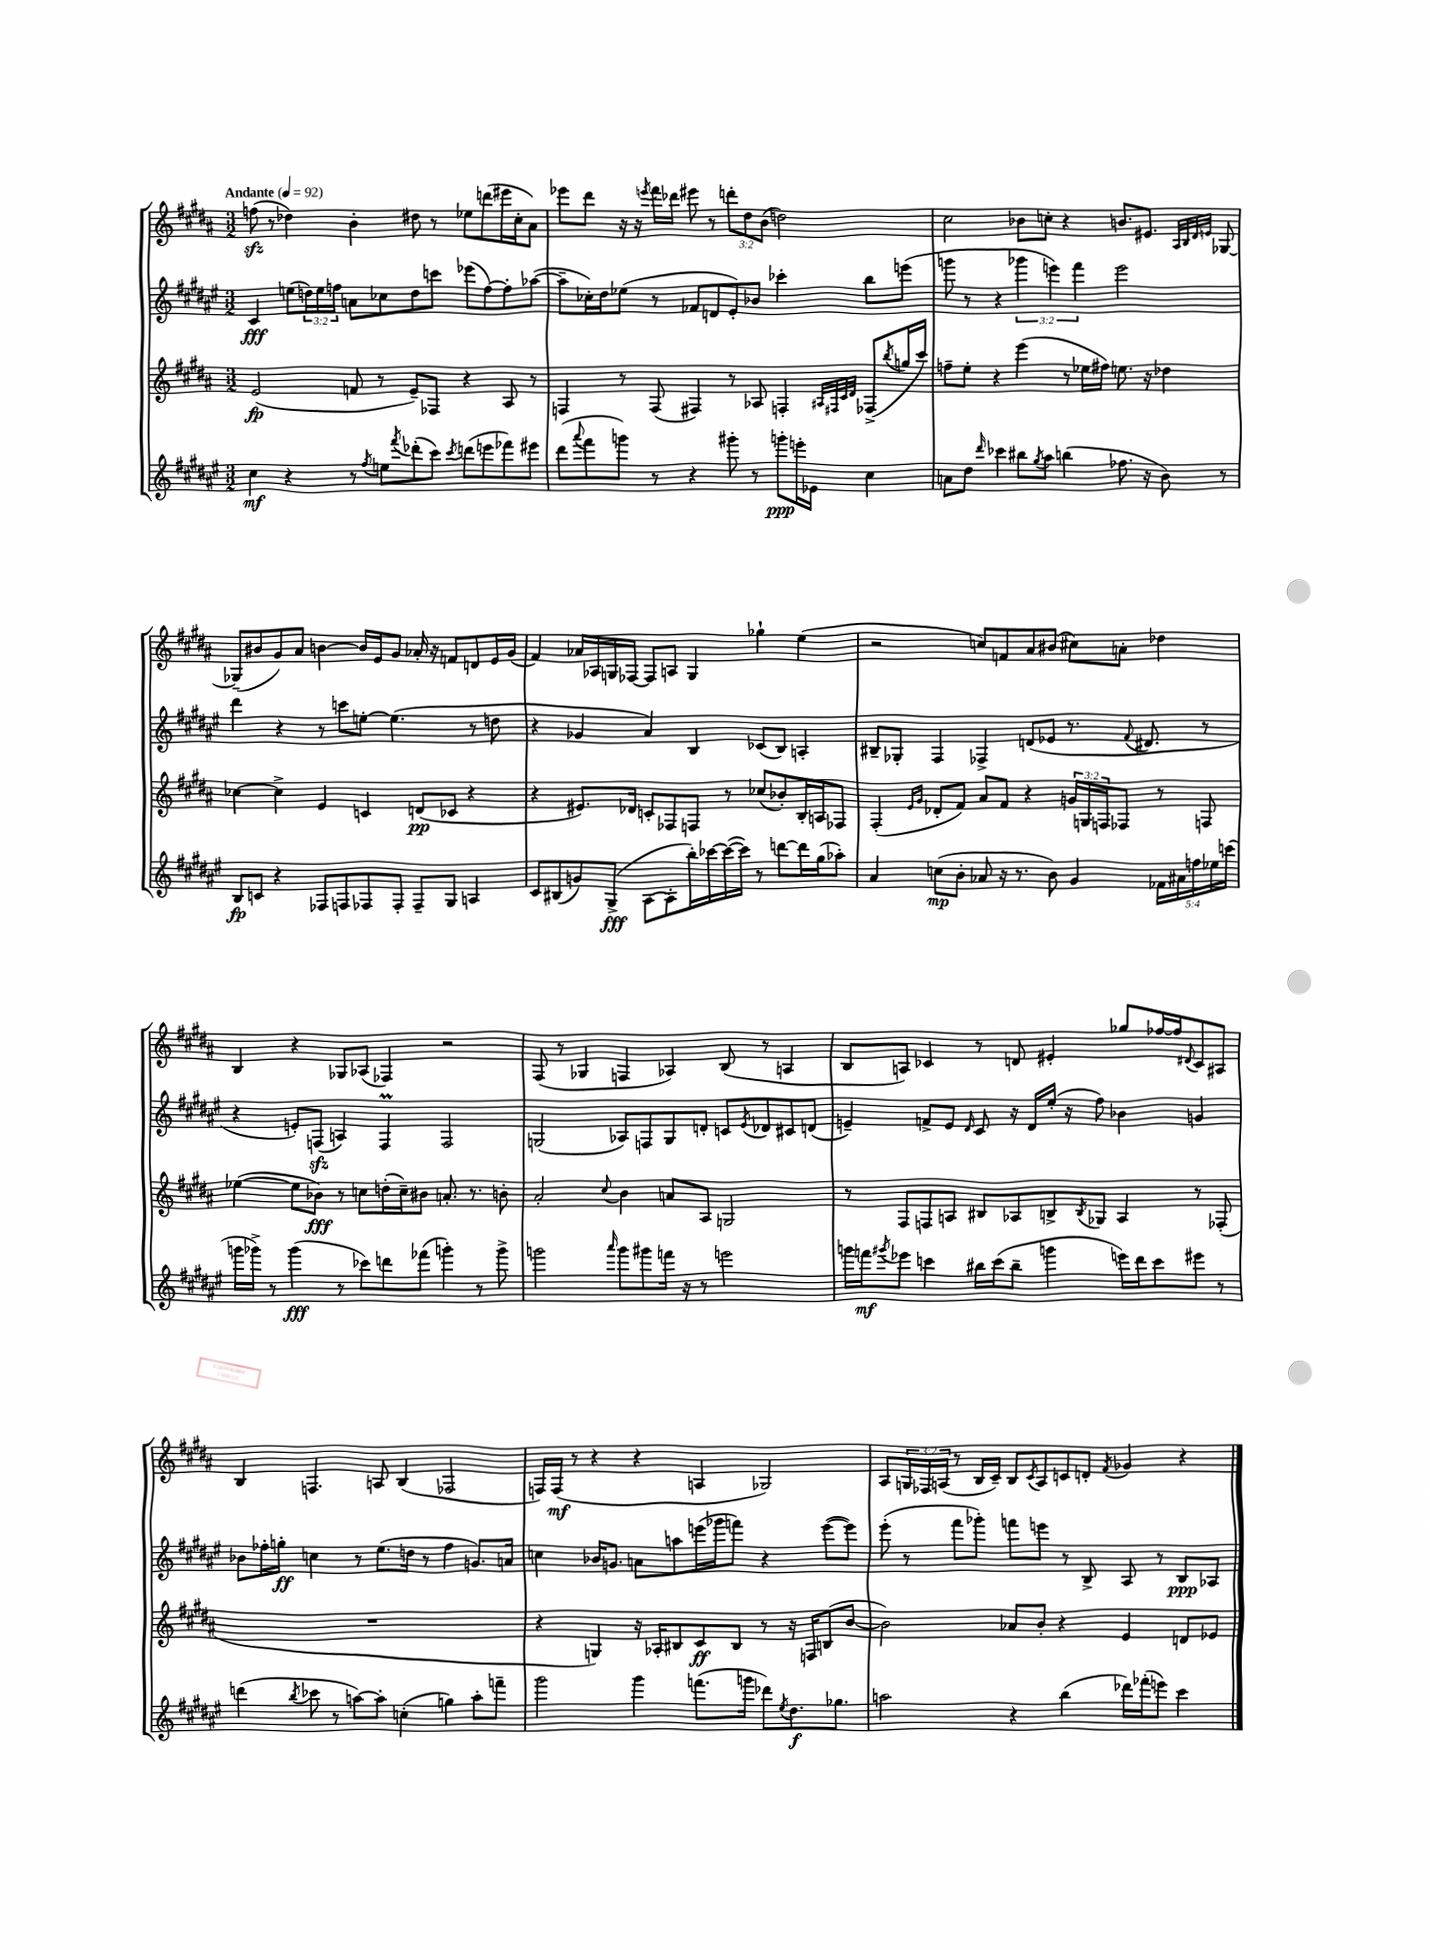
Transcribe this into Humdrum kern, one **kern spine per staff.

**kern	**dynam	**kern	**dynam	**kern	**dynam	**kern	**dynam
*part4	*part4	*part3	*part3	*part2	*part2	*part1	*part1
*staff4	*staff4	*staff3	*staff3	*staff2	*staff2	*staff1	*staff1
*clefG2	*	*clefG2	*	*clefG2	*	*clefG2	*
*k[f#c#g#d#a#e#]	*	*k[f#c#g#d#a#]	*	*k[f#c#g#d#a#e#]	*	*k[f#c#g#d#a#]	*
*M3/2	*	*M3/2	*	*M3/2	*	*M3/2	*
*MM92	*	*MM92	*	*MM92	*	*MM92	*
=1	=1	=1	=1	=1	=1	=1	=1
!	!	!	!	!	!	!LO:TX:a:B:t=Andante	!
4cc#\	mf	(2e/	fp	4c#/	fff	(8ffnzz\	.
.	.	.	.	.	.	8r	.
4r	.	.	.	(8een\L	.	4dd-X\)	.
.	.	.	.	24ddn\L)	.	.	.
.	.	.	.	24ee\	.	.	.
.	.	.	.	24ffn\JJ	.	.	.
8r	.	8fn/	.	8an\L	.	4b'\	.
8qff#/	.	.	.	.	.	.	.
8een\L	.	8r	.	8cc-X\	.	.	.
8qfff#/	.	.	.	.	.	.	.
(8ddd-X'\	.	8e~/L)	.	8dd\	.	8dd#X\	.
8ccc#\J)	.	8F-X/J	.	8cccn\J	.	8r	.
8qccc#/	.	.	.	.	.	.	.
(8dddn\L	.	4r	.	(8eee-X\L	.	8ee-X\L	.
8eeen\	.	.	.	[8ff\)	.	(8dddn\	.
8fff-X\)	.	8A#/	.	8ff'\]	.	16eee#X\L	.
.	.	.	.	.	.	16cc#'\J	.
8eee#X\J	.	8r	.	([8aa-X\J	.	8a#\J)	.
=2	=2	=2	=2	=2	=2	=2	=2
(8ddd#\L	.	4Fn/	.	8aa-~\L]	.	8eee-X\L	.
8qqaaa#/	.	.	.	.	.	.	.
8fff#\	.	.	.	16cc-X'\L)	.	8ddd#\J	.
.	.	.	.	16dd#\J	.	.	.
8gggn\J)	.	8r	.	(8ee-X\J	.	16r	.
.	.	.	.	.	.	16r	.
.	.	.	.	.	.	8qeeen/	.
8r	.	(8F/	.	8r	.	16fff#\LL	.
.	.	.	.	.	.	16ddd-X\JJ	.
4r	.	4F#X/)	.	8f-X/L	.	8eee#X\	.
.	.	.	.	8dn/	.	8r	.
8ggg#X'\	.	8r	.	8e#'/)	.	12dddn'\L	.
.	.	.	.	.	.	12dd#\	.
8r	.	8A-X/	.	8b-X/J	.	.	.
.	.	.	.	.	.	(12b\J	.
8gggn'\L	ppp	4Fn'/	.	4ccc-X'\	.	2ddn\)	.
16eeen'\L	.	.	.	.	.	.	.
16e-X\JJ	.	.	.	.	.	.	.
.	.	32qqA#X/LLL	.	.	.	.	.
.	.	32qqF#X/	.	.	.	.	.
.	.	32qqc#/	.	.	.	.	.
.	.	32qqd#/JJJ	.	.	.	.	.
4cc#\	.	(8F-X^/L	.	8bb\L	.	.	.
.	.	8qbb/	.	.	.	.	.
.	.	16ggn/L	.	(8eeen\J	.	.	.
.	.	16ccc#/JJ)	.	.	.	.	.
=3	=3	=3	=3	=3	=3	=3	=3
8an\L	.	8ffn~\L	.	8gggn\	.	2cc#\	.
8dd#\J	.	8ee'\J	.	8r	.	.	.
16qqddd#/	.	.	.	.	.	.	.
4ccc-X\	.	4r	.	4r	.	.	.
8bb#X\L	.	(4eee\	.	6ggg-X\	.	8b-X\L	.
8qgg#/	.	.	.	.	.	.	.
8aa#\J	.	.	.	.	.	8ccn'\J	.
.	.	.	.	6eeen\)	.	.	.
(4bbn\	.	8r	.	.	.	4r	.
.	.	.	.	6fff#\	.	.	.
.	.	16ee-X\LL	.	.	.	.	.
.	.	16ff#X\JJ)	.	.	.	.	.
8.ff-X\	.	8.een\	.	2eee\	.	8.bn/L	.
16r	.	16r	.	.	.	8.e#X/J	.
8b\)	.	4dd-X\	.	.	.	.	.
.	.	.	.	.	.	32qqA#/LLL	.
.	.	.	.	.	.	32qqB/	.
.	.	.	.	.	.	32qqd#/	.
.	.	.	.	.	.	32qqen/JJJ	.
8r	.	.	.	.	.	[8G-X/	.
!!LO:LB:g=z
=4	=4	=4	=4	=4	=4	=4	=4
8B/L	fp	[4cc-X\	.	4ddd#\	.	(8G-X~/L]	.
8cn/J	.	.	.	.	.	8b#X/	.
4r	.	4cc-^\]	.	4r	.	8g#/)	.
.	.	.	.	.	.	8a#/J	.
8F-X/L	.	4e/	.	8r	.	[4bn\	.
8Fn/	.	.	.	8cccn\L	.	.	.
8F-X/	.	4cn/	.	[8een'\J	.	16b/LL]	.
.	.	.	.	.	.	16e/J	.
8F-'/J	.	.	.	(4.ee\]	.	8g#/J	.
8F-~/L	.	(8dn/L	pp	.	.	16a-X'/	.
.	.	.	.	.	.	16r	.
8G#/J	.	8c-X/J	.	.	.	8fn/L	.
4An/	.	4r	.	8r	.	8dn/	.
.	.	.	.	8ddn\	.	16e/L	.
.	.	.	.	.	.	(16g#/JJ	.
=5	=5	=5	=5	=5	=5	=5	=5
8c#/L	.	4r	.	4r	.	4f#/)	.
(8B#X/	.	.	.	.	.	.	.
8gn/)	.	8.e#X/L)	.	4g-X/	.	16a-X/LL	.
.	.	.	.	.	.	16A-X/	.
(8G#^/J	fff	.	.	.	.	16Gn/	.
.	.	16d-X/Jk	.	.	.	[16F-X/JJ	.
[8A#\L	.	8cn'/L	.	4a#/)	.	8F-/L]	.
8A#'\]	.	8F-X/	.	.	.	8An/J	.
16bb'\L)	.	8Fn/J	.	4B/	.	4G/	.
[16ccc-X\	.	.	.	.	.	.	.
(16ccc-\_	.	8r	.	.	.	.	.
16ccc-\JJ])	.	.	.	.	.	.	.
8r	.	(8cc-X/L	.	(8c-X/L	.	4gg-X`\	.
[8dddn\L	.	8b-X'/)	.	8B/J)	.	.	.
16ddd\L]	.	16B'/L	.	4An'/	.	(4ee\	.
(16gg#\J	.	16An/J	.	.	.	.	.
8aa-X'\J)	.	8F-X/J	.	.	.	.	.
=6	=6	=6	=6	=6	=6	=6	=6
4a#/	.	(4F#'/	.	8B#X~/L	.	2r	.
.	.	.	.	8G-X'/J	.	.	.
.	.	16qqe/LL	.	.	.	.	.
.	.	16qqg#/JJ	.	.	.	.	.
(8ccn\L	mp	8d-X'/L	.	4F#/	.	.	.
8b'\J	.	8f#/J)	.	.	.	.	.
8a-X/	.	8a#/L	.	4F-X^/	.	8ccn/L)	.
16r	.	8f#/J	.	.	.	8fn/	.
8.r	.	.	.	.	.	.	.
.	.	4r	.	(8dn/L	.	8a#/	.
8b\)	.	.	.	8e-X/J	.	(8b#X/J	.
4g#/	.	24gn/LL	.	8.r	.	8cc#X\L)	.
.	.	24Gn/	.	.	.	.	.
.	.	24Fn/J	.	.	.	.	.
.	.	8F-X/J	.	.	.	8an'\J	.
.	.	.	.	8qqf#/	.	.	.
.	.	.	.	8.d#X/	.	.	.
20f-X\LL	.	8r	.	.	.	4dd-X\	.
20a#X\	.	.	.	.	.	.	.
20ffn\	.	.	.	.	.	.	.
.	.	8Fn/	.	8r	.	.	.
20ee-X\	.	.	.	.	.	.	.
(20cccn\JJ	.	.	.	.	.	.	.
!!LO:LB:g=z
=7	=7	=7	=7	=7	=7	=7	=7
16gggn\LL	.	([4ee-X\	.	4r	.	4B/	.
16ggg-X^\JJ)	.	.	.	.	.	.	.
8r	.	.	.	.	.	.	.
(4ggg-\	fff	8ee-\L]	.	8en'/L)	.	4r	.
.	.	8b-X\J)	fff	(8Fnzz/J	.	.	.
8r	.	8r	.	4An/)	.	8G-X/L	.
8ccc-X\L)	.	8ccn\L	.	.	.	(8A-X/J	.
8dddn\	.	(16ddn'\L	.	4FM/	.	4F-X/)	.
.	.	16cc~\J)	.	.	.	.	.
(8fff-X\J	.	8b#X\J	.	.	.	.	.
4gggn'\)	.	8.an'/	.	2F/	.	2r	.
.	.	8.r	.	.	.	.	.
8r	.	.	.	.	.	.	.
8ggg^\	.	8bn'\	.	.	.	.	.
=8	=8	=8	=8	=8	=8	=8	=8
2gggn\	.	2a#'/	.	(2Gn/	.	(8F#/	.
.	.	.	.	.	.	8r	.
.	.	.	.	.	.	4G-X/	.
16qqaaa#/	.	8qqcc#/	.	.	.	.	.
8ggg\L	.	4b\	.	8A-X/L)	.	4Fn/	.
8ggg#X\	.	.	.	8Fn/	.	.	.
16fffn\Jk	.	8an/L	.	8G/	.	4A-X/)	.
16r	.	.	.	.	.	.	.
8r	.	8A#/J	.	8dn'/J	.	.	.
2eeen\	.	2Gn/	.	8cn/L	.	(8B/	.
.	.	.	.	8qe#/	.	.	.
.	.	.	.	8d-X/	.	8r	.
.	.	.	.	8c#X/	.	4An/	.
.	.	.	.	(8dn/J	.	.	.
=9	=9	=9	=9	=9	=9	=9	=9
16gggn\LL	.	8r	.	4en~/)	.	8B/L	.
16fffn\J	mf	.	.	.	.	.	.
8qggg#X/	.	.	.	.	.	.	.
8eee-X\J	.	8F#/L	.	.	.	8An/J)	.
4cccn\	.	8Fn/	.	8fn^/L	.	4c-X/	.
.	.	8An/J	.	8e/J	.	.	.
.	.	.	.	16qqd#/	.	.	.
16bb#X\LL	.	8B#X/L	.	8c#/	.	8r	.
(16ccc\J	.	.	.	.	.	.	.
8bb#~\J	.	8A-X/	.	16r	.	8dn/	.
.	.	.	.	16d#/LL	.	.	.
4gggn\	.	8Bn^/	.	(16ee#'/JJ	.	4e#X'/	.
.	.	.	.	16r	.	.	.
.	.	8qB/	.	.	.	.	.
.	.	8G-X/J	.	8ff#\)	.	.	.
16eeen\LL)	.	4A-/	.	4b-X\	.	8gg-X/L	.
16ddd#\J	.	.	.	.	.	.	.
8ccc\	.	.	.	.	.	[16ff-X/L	.
.	.	.	.	.	.	16ff-/J]	.
.	.	.	.	.	.	8qqd#X/	.
8eee#X\J	.	8r	.	4gn/	.	8c-/	.
8r	.	(8F-X'/	.	.	.	8A#X/J	.
!!LO:LB:g=z
=10	=10	=10	=10	=10	=10	=10	=10
(4dddn\	.	1.r	.	8b-X\L	.	4B/	.
.	.	.	.	16ff-X'\L	.	.	.
.	.	.	.	16ggn'\JJ	ff	.	.
8qbb/	.	.	.	.	.	.	.
8ccc-X\	.	.	.	4ccn\	.	4.Fn/	.
8r	.	.	.	.	.	.	.
[8aan\L)	.	.	.	8r	.	.	.
8aa'\J]	.	.	.	(8.ee#\L	.	8An/	.
(4ccn'\	.	.	.	.	.	(4B/	.
.	.	.	.	16ddn\Jk	.	.	.
.	.	.	.	8r	.	.	.
4ggn\)	.	.	.	4ff-\	.	2F-X/	.
8aa'\L	.	.	.	8.gn/L)	.	.	.
8fffn~\J	.	.	.	.	.	.	.
.	.	.	.	16an/Jk	.	.	.
=11	=11	=11	=11	=11	=11	=11	=11
2ggg#\	.	4r	.	4ccn\	.	16Fn/LL)	.
.	.	.	.	.	.	(16F/JJ	mf
.	.	.	.	.	.	8r	.
.	.	4Gn/)	.	16b-X/KL	.	4r	.
.	.	.	.	8.gn/J	.	.	.
4ggg#\	.	16r	.	8an\L	.	4r	.
.	.	16A-X'/KL	.	.	.	.	.
.	.	8B#X/	.	8aan\	.	.	.
(8.fffn\L	.	8c#/	ff	(16eeen\L	.	4An/	.
.	.	.	.	16ggg-X\J	.	.	.
.	.	8B#/J	.	8fffn\J)	.	.	.
16gggn\Jk	.	.	.	.	.	.	.
8ddd-X\L)	.	8r	.	4r	.	2G-X/)	.
8qee#/	.	.	.	.	.	.	.
8.dd#\	f	16r	.	.	.	.	.
.	.	16Fn/KL	.	.	.	.	.
.	.	(8Bn/	.	([8eee\L	.	.	.
8.gg-X\J	.	.	.	.	.	.	.
.	.	[8b/J	.	8eee\J])	.	.	.
=12	=12	=12	=12	=12	=12	=12	=12
2aan\	.	2b\])	.	(8eee#'\	.	8A#/L	.
.	.	.	.	8r	.	24Gn/L	.
.	.	.	.	.	.	24F-X/	.
.	.	.	.	.	.	(24An/JJ	.
.	.	.	.	8fff#\L	.	8r	.
.	.	.	.	8ggg-X'\J)	.	16B/LL	.
.	.	.	.	.	.	16c#~/JJ)	.
4r	.	8a-X/L	.	8fffn\L	.	8B/L	.
.	.	.	.	.	.	8qc#/	.
.	.	8b'/J	.	8eeen\J	.	8A/	.
(4bb\	.	4r	.	8r	.	8cn/	.
.	.	.	.	8B^/	.	8dn'/J	.
.	.	.	.	.	.	8qf#/	.
16ddd-X\LL)	.	4e/	.	8A#/	.	4g-X/	.
(16fff-X'\J	.	.	.	.	.	.	.
8eeen\J)	.	.	.	8r	.	.	.
4ccc#\	.	8dn/L	.	8B/L	ppp	4r	.
.	.	8e-X/J	.	8A-X/J	.	.	.
==	==	==	==	==	==	==	==
*-	*-	*-	*-	*-	*-	*-	*-
